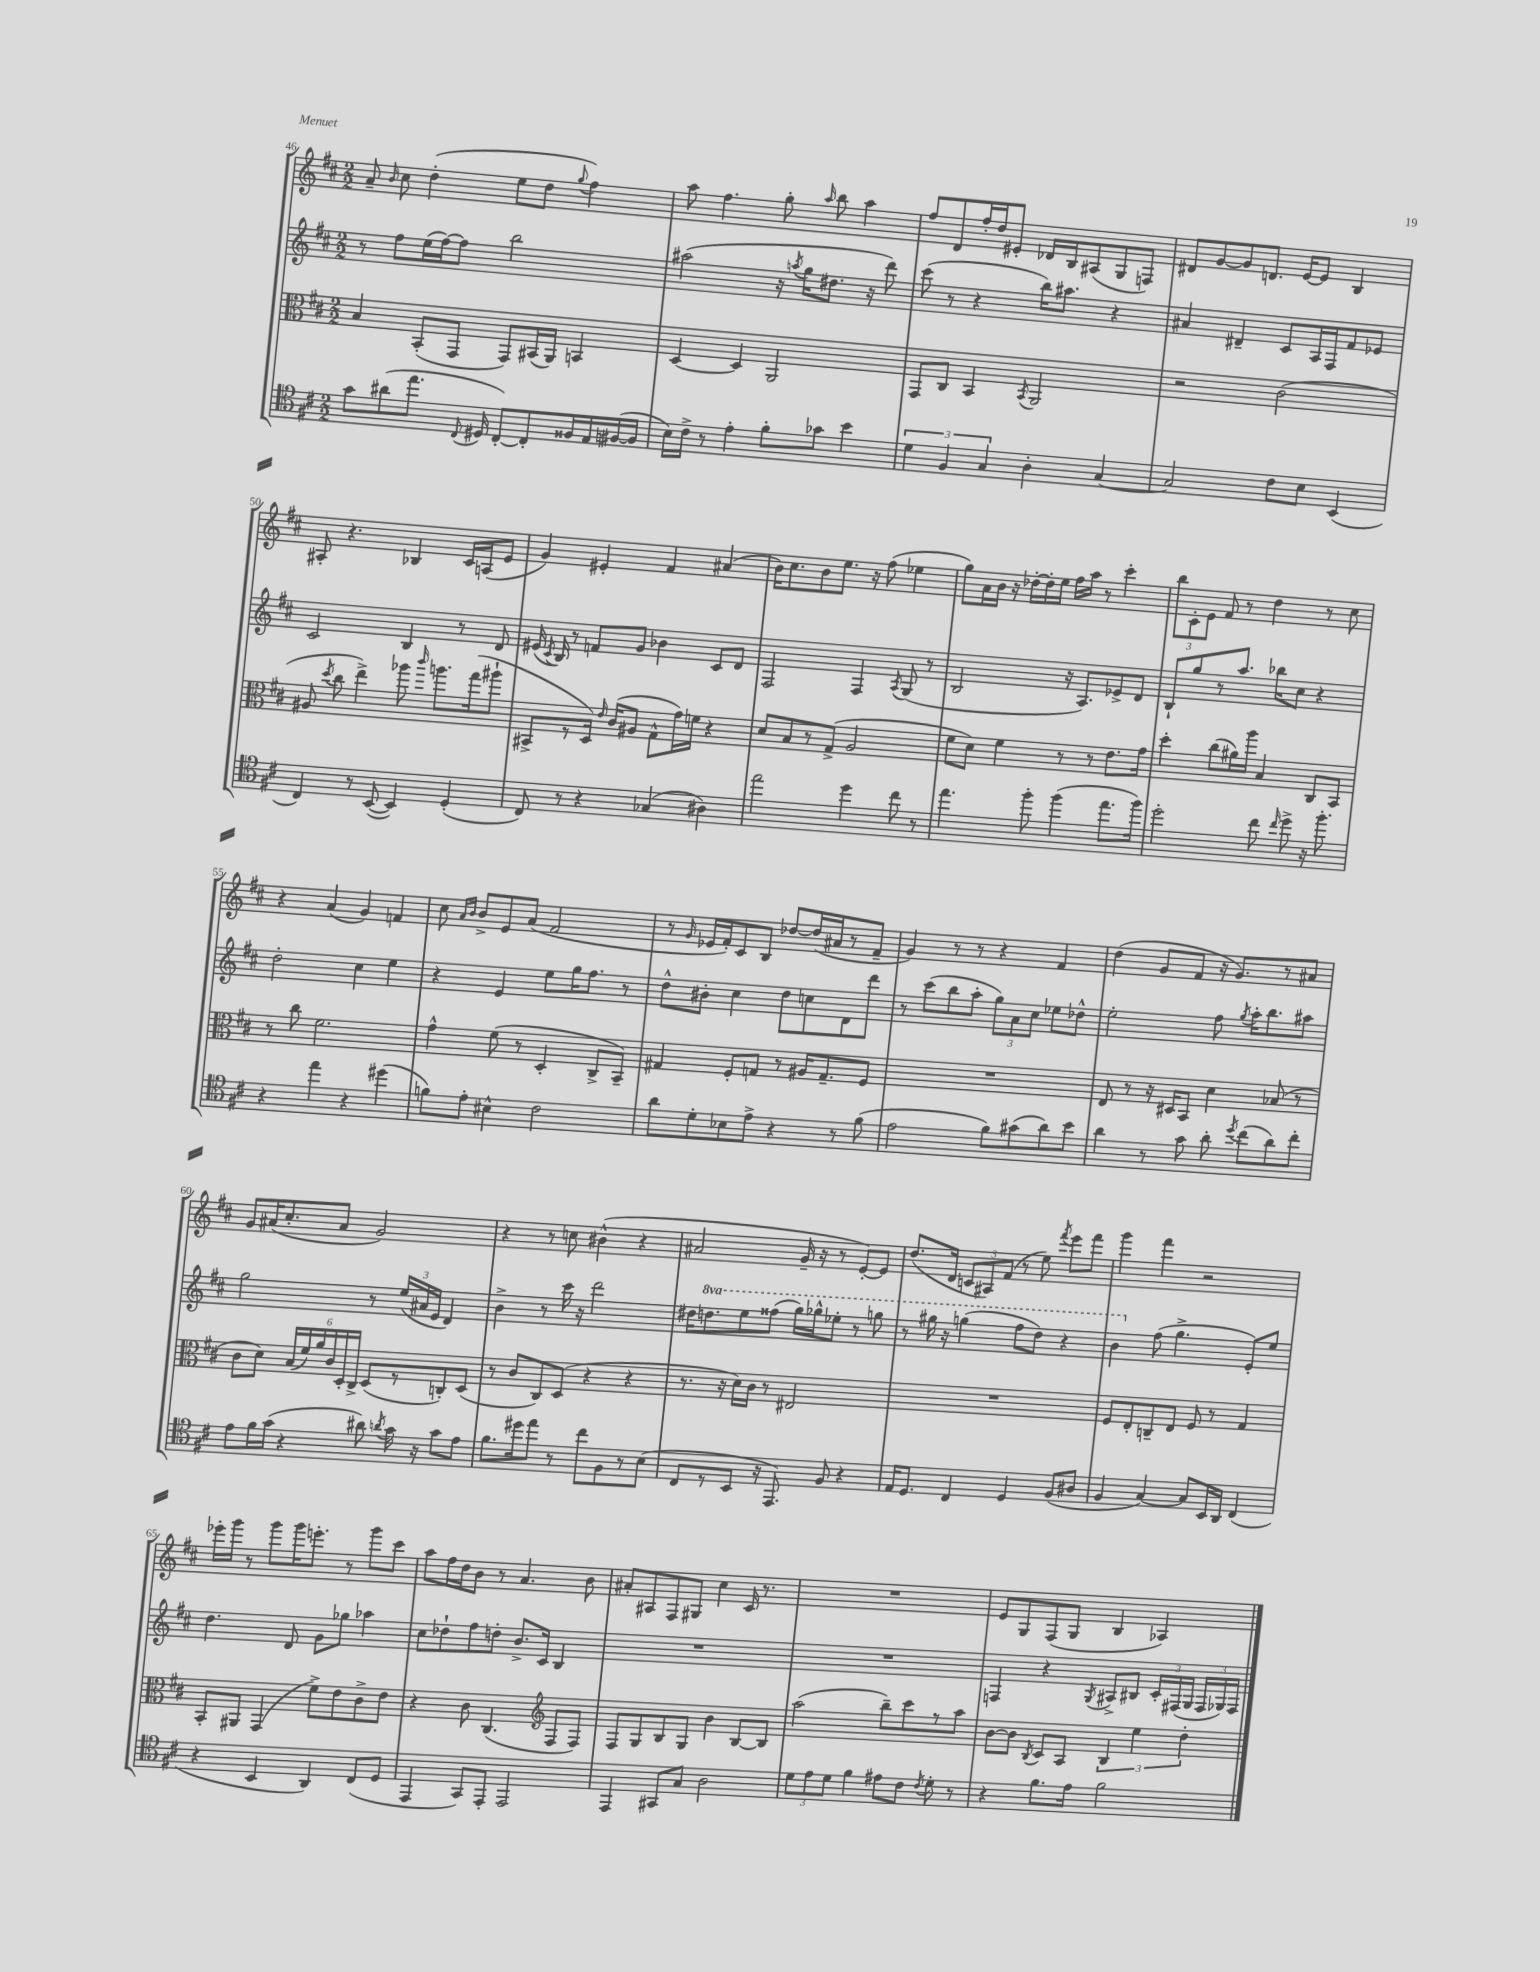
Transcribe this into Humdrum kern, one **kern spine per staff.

**kern	**kern	**kern	**kern
*staff4	*staff3	*staff2	*staff1
*clefC4	*clefC3	*clefG2	*clefG2
*k[f#c#]	*k[f#c#]	*k[f#c#]	*k[f#c#]
*M2/2	*M2/2	*M2/2	*M2/2
8g	4B	8r	8a~
.	.	.	16qqb
(8a#	.	8ff#	8cc#
8.ee	(8BB'	(16ee	(4dd'
.	.	[16ff#)	.
.	8GG	8ff#]	.
8qqC#	.	.	.
16D#	.	.	.
[8C#')	8GG)	2bb	8ee
8C#']	(16BB#	.	8dd
.	16AA)	.	.
.	.	.	8qqgg
16F##	4BB	.	4ff#)
16E	.	.	.
([16F#	.	.	.
16F#]	.	.	.
=	=	=	=
16B)	[4D	(2aa#	8aa
16c#^	.	.	.
8r	.	.	4.ff#
4e'	4D]	.	.
8f#'	2AA	16r	8gg'
.	.	8qaa	.
.	.	16gg	.
.	.	.	16qqaa
8g-	.	8.dd#	8bb
4b	.	.	4aa
.	.	16r	.
.	.	8ddd)	.
=	=	=	=
6d	8GG	(8ccc#	8ff#
.	8C#	8r	8d
6F#	.	.	.
.	4BB	4r	16ff#'
.	.	.	16dd
6G	.	.	.
.	.	.	8e#'
.	8qBB	.	.
4A'	2AA	16bb)	16d-
.	.	8.aa#	16B
.	.	.	(8A#
[4G	.	4r	8G
.	.	.	8F)
=	=	=	=
2G]	2r	4a#	8d#
.	.	.	[8g
.	.	4d#~	8g]
.	.	.	8.d
8c#	(2c#	8c#	.
.	.	.	[16e
8B	.	16A	8e]
.	.	16F#	.
(4BB	.	8f#	4B
.	.	8e-	.
=	=	=	=
4C#)	8A#	2c#	8A#'
.	8qdd	.	.
.	8cc#	.	4.r
8r	4ee^)	.	.
([8BB	.	.	.
4BB])	8aa-	4B	4B-
.	16qqccc#	.	.
.	8.aa	.	.
(4D'	.	8r	16c#
.	(16gg	.	(16A
.	8aa#`	8d	8e
=	=	=	=
8C#)	8BB#^	(16e#	4g)
.	.	8qc#	.
.	.	16B)	.
8r	8r	8r	.
4r	16D)	8f	4e#'
.	16qqe	.	.
.	(16c#	.	.
.	8A#	8g	.
(4G-	8G^^	4b-	4f#
.	16g)	.	.
.	16f	.	.
4A#)	4r	8c#	(4a#
.	.	8d	.
=	=	=	=
2ee	8d	2F#	16b)
.	.	.	8.cc#
.	8B	.	.
.	8r	.	8b
.	(8G^	.	8.ee
4dd	2A	4F#	.
.	.	.	16r
.	.	.	(8ff#
.	.	8qA	.
8cc#	.	(8G	4ee-
8r	.	8r	.
=	=	=	=
4.ee	8f#	2B	8gg)
.	8d)	.	16a
.	.	.	16b
.	4f#	.	16r
.	.	.	[16dd-'
8ff#'	.	.	16dd-']
.	.	.	16ee
(4ff#	8r	16r	16ff#
.	.	8.A)	16aa
.	8r	.	8r
8.ee	8.e	8e-^	4ccc#'
.	.	8d	.
16ff#)	16g	.	.
=	=	=	=
2dd'	4dd'	8B`	12bb
.	.	.	12c#'
.	.	8gg	.
.	.	.	12e
.	(8cc#	8r	8f#
.	16a#)	8.aa	8r
.	16aa	.	.
8cc#	4B	.	4dd
.	.	16bb-	.
16qqcc#	.	.	.
8dd^	.	8cc#	.
16r	8C#	4r	8r
8.ff#'	.	.	.
.	8BB	.	8cc#
=	=	=	=
4r	8r	2dd'	4r
.	8cc#	.	.
4ee	2.f#	.	(4a
4r	.	4cc#	4g)
(4dd#	.	4ee	4f
=	=	=	=
8f)	4g^^	4r	8cc#
.	.	.	16qqa
.	.	.	16qqb
8e'	.	.	8b^
4B#^^	(8f#	4e	8e
.	8r	.	(8a
2c#	4D'	8ee	2f#
.	.	16gg	.
.	.	8.ff#	.
.	8C#^	.	.
.	8BB~)	8r	.
=	=	=	=
8a	4G#	8dd^^	8r
.	.	.	16qqg
8d'	.	8b#'	16e-
.	.	.	16f#')
8B-	8F#'	4cc#	8c#
8e^	8G	.	8B
4r	8r	8dd	[8dd-
.	16A#	8cc	(16dd-]
.	8.G~	.	16a#
8r	.	8d	8r
(8f#	8F#	8ddd	8f#~
=	=	=	=
2e	1r	8r	4g)
.	.	(8ccc#	.
.	.	8bb	8r
.	.	8aa'	8r
8f#)	.	12gg)	4r
.	.	12a	.
(8g#	.	.	.
.	.	12cc#	.
8a)	.	8ee-	4f#
8b	.	8dd-^^	.
=	=	=	=
4a	8E	2ee'	(4dd
.	8r	.	.
8r	16r	.	8g
.	16D#	.	.
8g	8BB	.	8f#
8a'	4d	8ff#	16r
.	.	.	8.g)
8qdd	.	8qgg	.
(8cc#	.	16aa'	.
.	.	8.bb	.
8a)	(8B-	.	8r
8cc#'	8r	8aa#	8a#
=	=	=	=
8e	8c#	2gg	8g
16f#	8d)	.	(16a#
(16g	.	.	8.cc#'
4r	(24B	.	.
.	24f#)	.	.
.	24a	.	.
.	24c#	.	8a#
.	24D'	.	.
.	24C#^	.	.
8a#)	(8D	8r	2g)
8qa	.	.	.
16g	8r	(24ee	.
.	.	24a#	.
16r	.	.	.
.	.	24e	.
8g	8C')	4d)	.
8e	(8D	.	.
=	=	=	=
8.f#	8r	4b^	4r
.	8c#	.	.
16dd#	.	.	.
8ee	8C#)	8r	8r
8r	(8D	16ccc#	8cc
.	.	16r	.
8cc#	4r	2ddd	(4b#^^
8F#	.	.	.
8r	4r	.	4r
(8B	.	.	.
=	=	=	=
8C#	8.r	16dd#	2a#
.	.	8.ddd	.
8r	.	.	.
.	16r	.	.
8BB	16d)	8eee	.
.	16c#	.	.
16r	8r	(8fff##	.
8.EE)	.	.	.
.	2E#	16ggg)	16g~
.	.	16ggg-^^	16r
8F#	.	8eee-'	8r
4r	.	8r	[8e')
.	.	8ggg	8e]
=	=	=	=
16E	1r	8r	(8.dd
8.D	.	.	.
.	.	16ggg#	.
.	.	16r	16d
4C#	.	(4ggg	12c
.	.	.	12A#)
.	.	.	(12f#
4D	.	8fff#	8r
.	.	8ddd)	8ee)
.	.	.	8qfff#
(8F#	.	4r	8eee
8A#	.	.	8fff#
=	=	=	=
4F#	8F#	4bb	4ggg
.	8E'	.	.
[4G)	8C~	(8ff#	4fff#
.	8E	4.gg^	.
8G]	8F#	.	2r
16BB	8r	.	.
16AA	.	.	.
(4C#	4G	8e')	.
.	.	8ee	.
=	=	=	=
4r	8BB'	4.dd	16eee-'
.	.	.	16ggg
.	8AA#	.	8r
4BB	(4GG	.	8ggg
.	.	8d	16ggg
.	.	.	8.eee'
4AA)	8f#^)	8g	.
.	8e	8gg-	8r
(8C#	8c#^	4aa-	8ggg
8D	8e	.	8ccc#
=	=	=	=
4EE	4r	8cc#	8aa
.	.	8dd-`	16ff#
.	.	.	16dd
8GG)	8c#	8ff#	8b
8EE'	(4.C#	8dd'	8r
2EE	.	8.b^	4.a
.	.	16c#	.
*	*clefG2	*	*
.	8F#	4B	.
.	8F#)	.	8b
=	=	=	=
4EE	8F#	1r	8a#'
.	8G	.	8A#
8GG#	8B	.	8F#
8G	8G	.	8G#
2A	4b	.	4cc#
.	[8B	.	16c#
.	.	.	8.r
.	8B]	.	.
=	=	=	=
12d	(2aa	1r	1r
12e	.	.	.
12d	.	.	.
4f#	.	.	.
8e#	8bb~)	.	.
8c#	8ccc#	.	.
8qc#	.	.	.
8d'	8r	.	.
8r	8aa	.	.
=	=	=	=
4r	[8b	4F	8e
.	8b]	.	8G
.	8qB	.	.
8.f#	8c#	4r	(8F#
.	8A	.	8G
16e	.	.	.
.	.	8qG	.
2f#	6B	8A#^	4B
.	.	8B#	.
.	6ee	.	.
.	.	24c#'	4A-)
.	.	(24F#	.
.	6dd'	24G	.
.	.	24F#	.
.	.	24G-)	.
.	.	24F#	.
==	==	==	==
*-	*-	*-	*-
